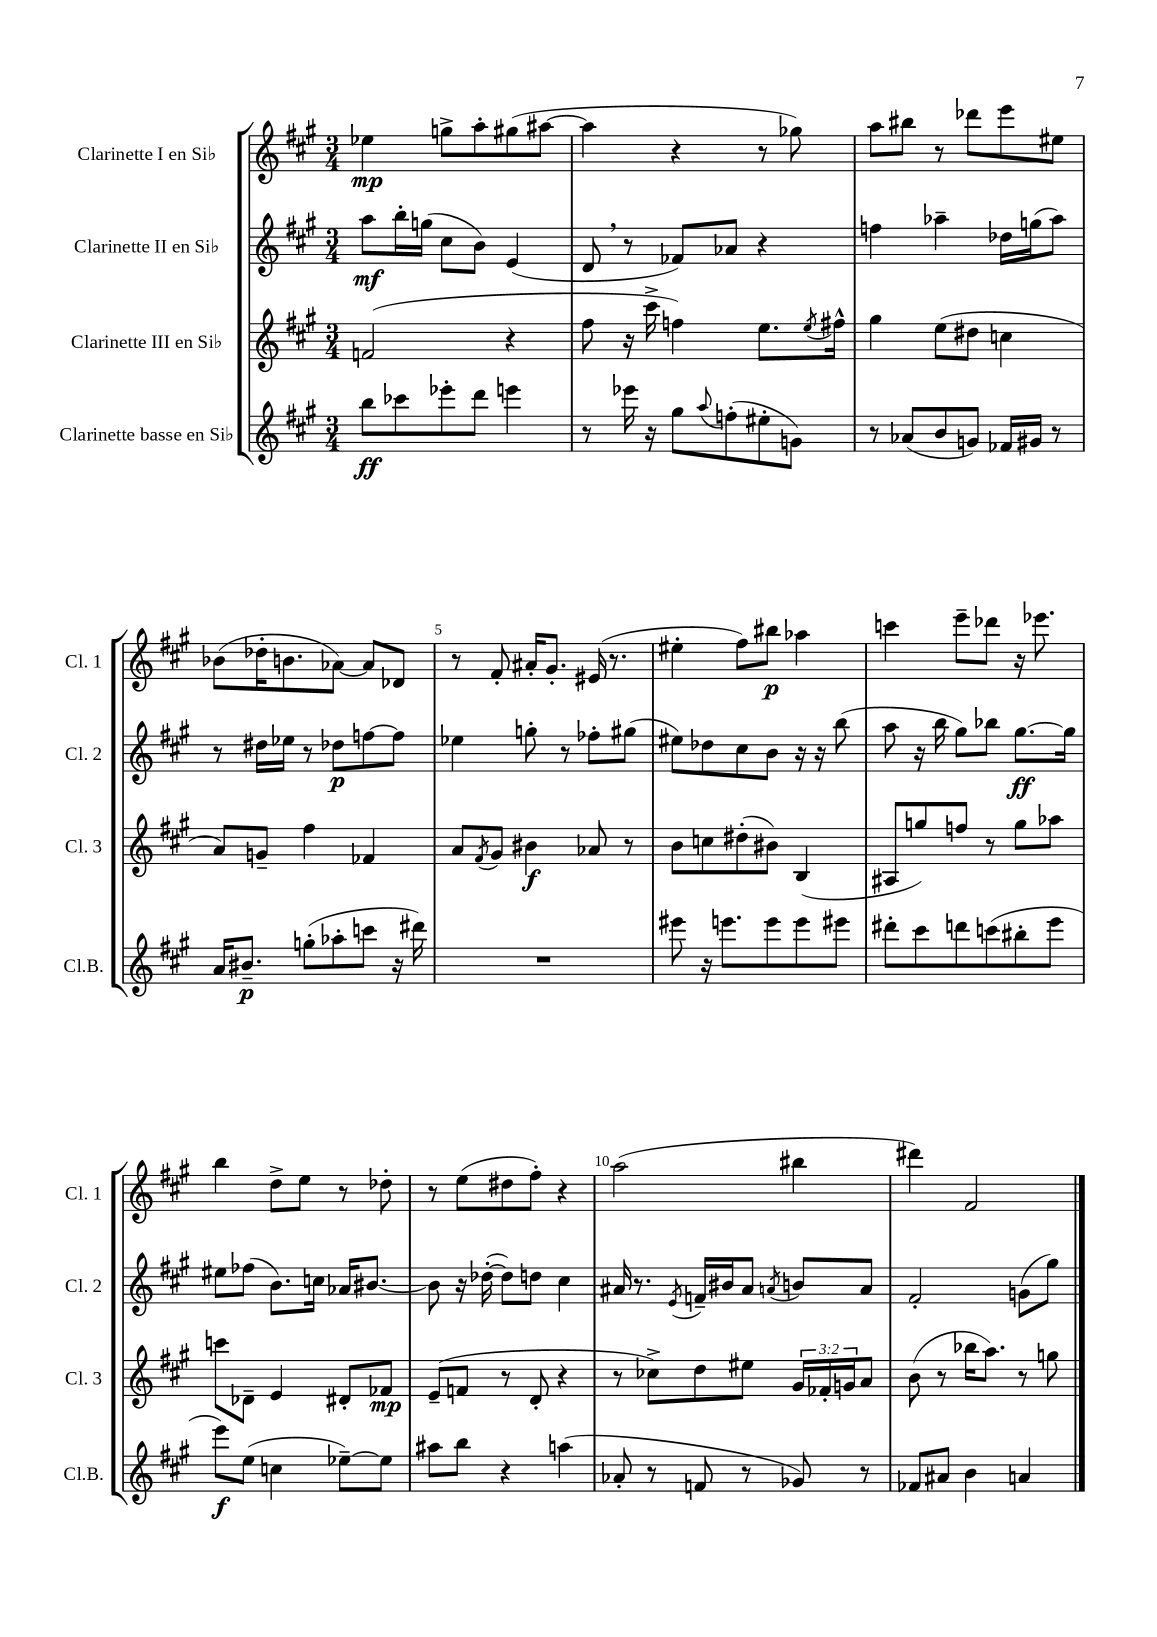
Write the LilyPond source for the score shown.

<<
\new StaffGroup <<
\new Staff = "s0" \with { instrumentName = "Clarinette I en Sib" shortInstrumentName = "Cl. 1" } {
    \clef treble \key a \major \numericTimeSignature \time 3/4
    ees''4\mp g''8-> a''8-. gis''8( ais''8~ |
    ais''4 r4 r8 ges''8) |
    a''8 bis''8 r8 des'''8 e'''8 eis''8 |
    bes'8( des''16-. b'8. aes'8~) aes'8 des'8 |
    r8 fis'8-. ais'16-. gis'8.-. eis'16( r8. |
    eis''4-. fis''8) bis''8\p aes''4 |
    c'''4 e'''8-- des'''8 r16 ees'''8. |
    b''4 d''8-> e''8 r8 des''8-. |
    r8 e''8( dis''8 fis''8-.) r4 |
    a''2( bis''4 |
    dis'''4) fis'2 \bar "|." |
}
\new Staff = "s1" \with { instrumentName = "Clarinette II en Sib" shortInstrumentName = "Cl. 2" } {
    \clef treble \key a \major \numericTimeSignature \time 3/4
    a''8\mf b''16-. g''16( cis''8 b'8) e'4( |
    d'8 \breathe r8 fes'8) aes'8 r4 |
    f''4 aes''4-- des''16 g''16( aes''8) |
    r8 dis''16 ees''16 r8 des''8\p f''8~ f''8 |
    ees''4 g''8-. r8 fes''8-. gis''8( |
    eis''8) des''8 cis''8 b'8 r16 r16 b''8( |
    a''8 r16 b''16 gis''8) bes''8 gis''8.~\ff gis''16 |
    eis''8 fes''8( b'8.) c''16 aes'16 bis'8.~ |
    bis'8 r16 des''16~-.( des''8) d''8 cis''4 |
    ais'16 r8. \acciaccatura { e'8 } f'16-- bis'16 ais'8 \acciaccatura { a'8 } b'8 a'8 |
    fis'2-. g'8( gis''8) \bar "|." |
}
\new Staff = "s2" \with { instrumentName = "Clarinette III en Sib" shortInstrumentName = "Cl. 3" } {
    \clef treble \key a \major \numericTimeSignature \time 3/4 \override Staff.TupletNumber.text = #tuplet-number::calc-fraction-text
    f'2( r4 |
    fis''8 r16 cis'''16-> f''4) e''8. \acciaccatura { e''8 } fis''16-^ |
    gis''4 e''8( dis''8 c''4 |
    a'8) g'8-- fis''4 fes'4 |
    a'8 \acciaccatura { fis'8 } gis'8 bis'4\f aes'8 r8 |
    b'8 c''8 dis''8-.( bis'8) b4( |
    ais8 g''8) f''8 r8 g''8 aes''8 |
    c'''8 des'8-- e'4 dis'8-. fes'8\mp |
    e'8--( f'8 r8 d'8-. r4 |
    r8 ces''8->) d''8 eis''8 \tuplet 3/2 { gis'16 fes'16-. g'16 } a'8 |
    b'8( r8 bes''16 a''8.) r8 g''8 \bar "|." |
}
\new Staff = "s3" \with { instrumentName = "Clarinette basse en Sib" shortInstrumentName = "Cl.B." } {
    \clef treble \key a \major \numericTimeSignature \time 3/4
    b''8\ff ces'''8 ees'''8-. d'''8 e'''4 |
    r8 ees'''16 r16 gis''8 \appoggiatura { a''8 } f''8-.( eis''8-. g'8) |
    r8 aes'8( b'8 g'8) fes'16 gis'16 r8 |
    a'16 bis'8.--\p g''8-.( aes''8-. c'''8 r16 dis'''16) |
    R2. |
    eis'''8 r16 e'''8. e'''8 e'''8 eis'''8 |
    dis'''8-. cis'''8 d'''8 c'''8( bis''8-. e'''8 |
    e'''8\f) e''8( c''4 ees''8~--) ees''8 |
    ais''8 b''8 r4 a''4( |
    aes'8-. r8 f'8 r8 ges'8) r8 |
    fes'8 ais'8 b'4 a'4 \bar "|." |
}
>>
>>
\layout { \context { \Score \override BarNumber.break-visibility = ##(#f #t #t) barNumberVisibility = #(every-nth-bar-number-visible 5) } }
